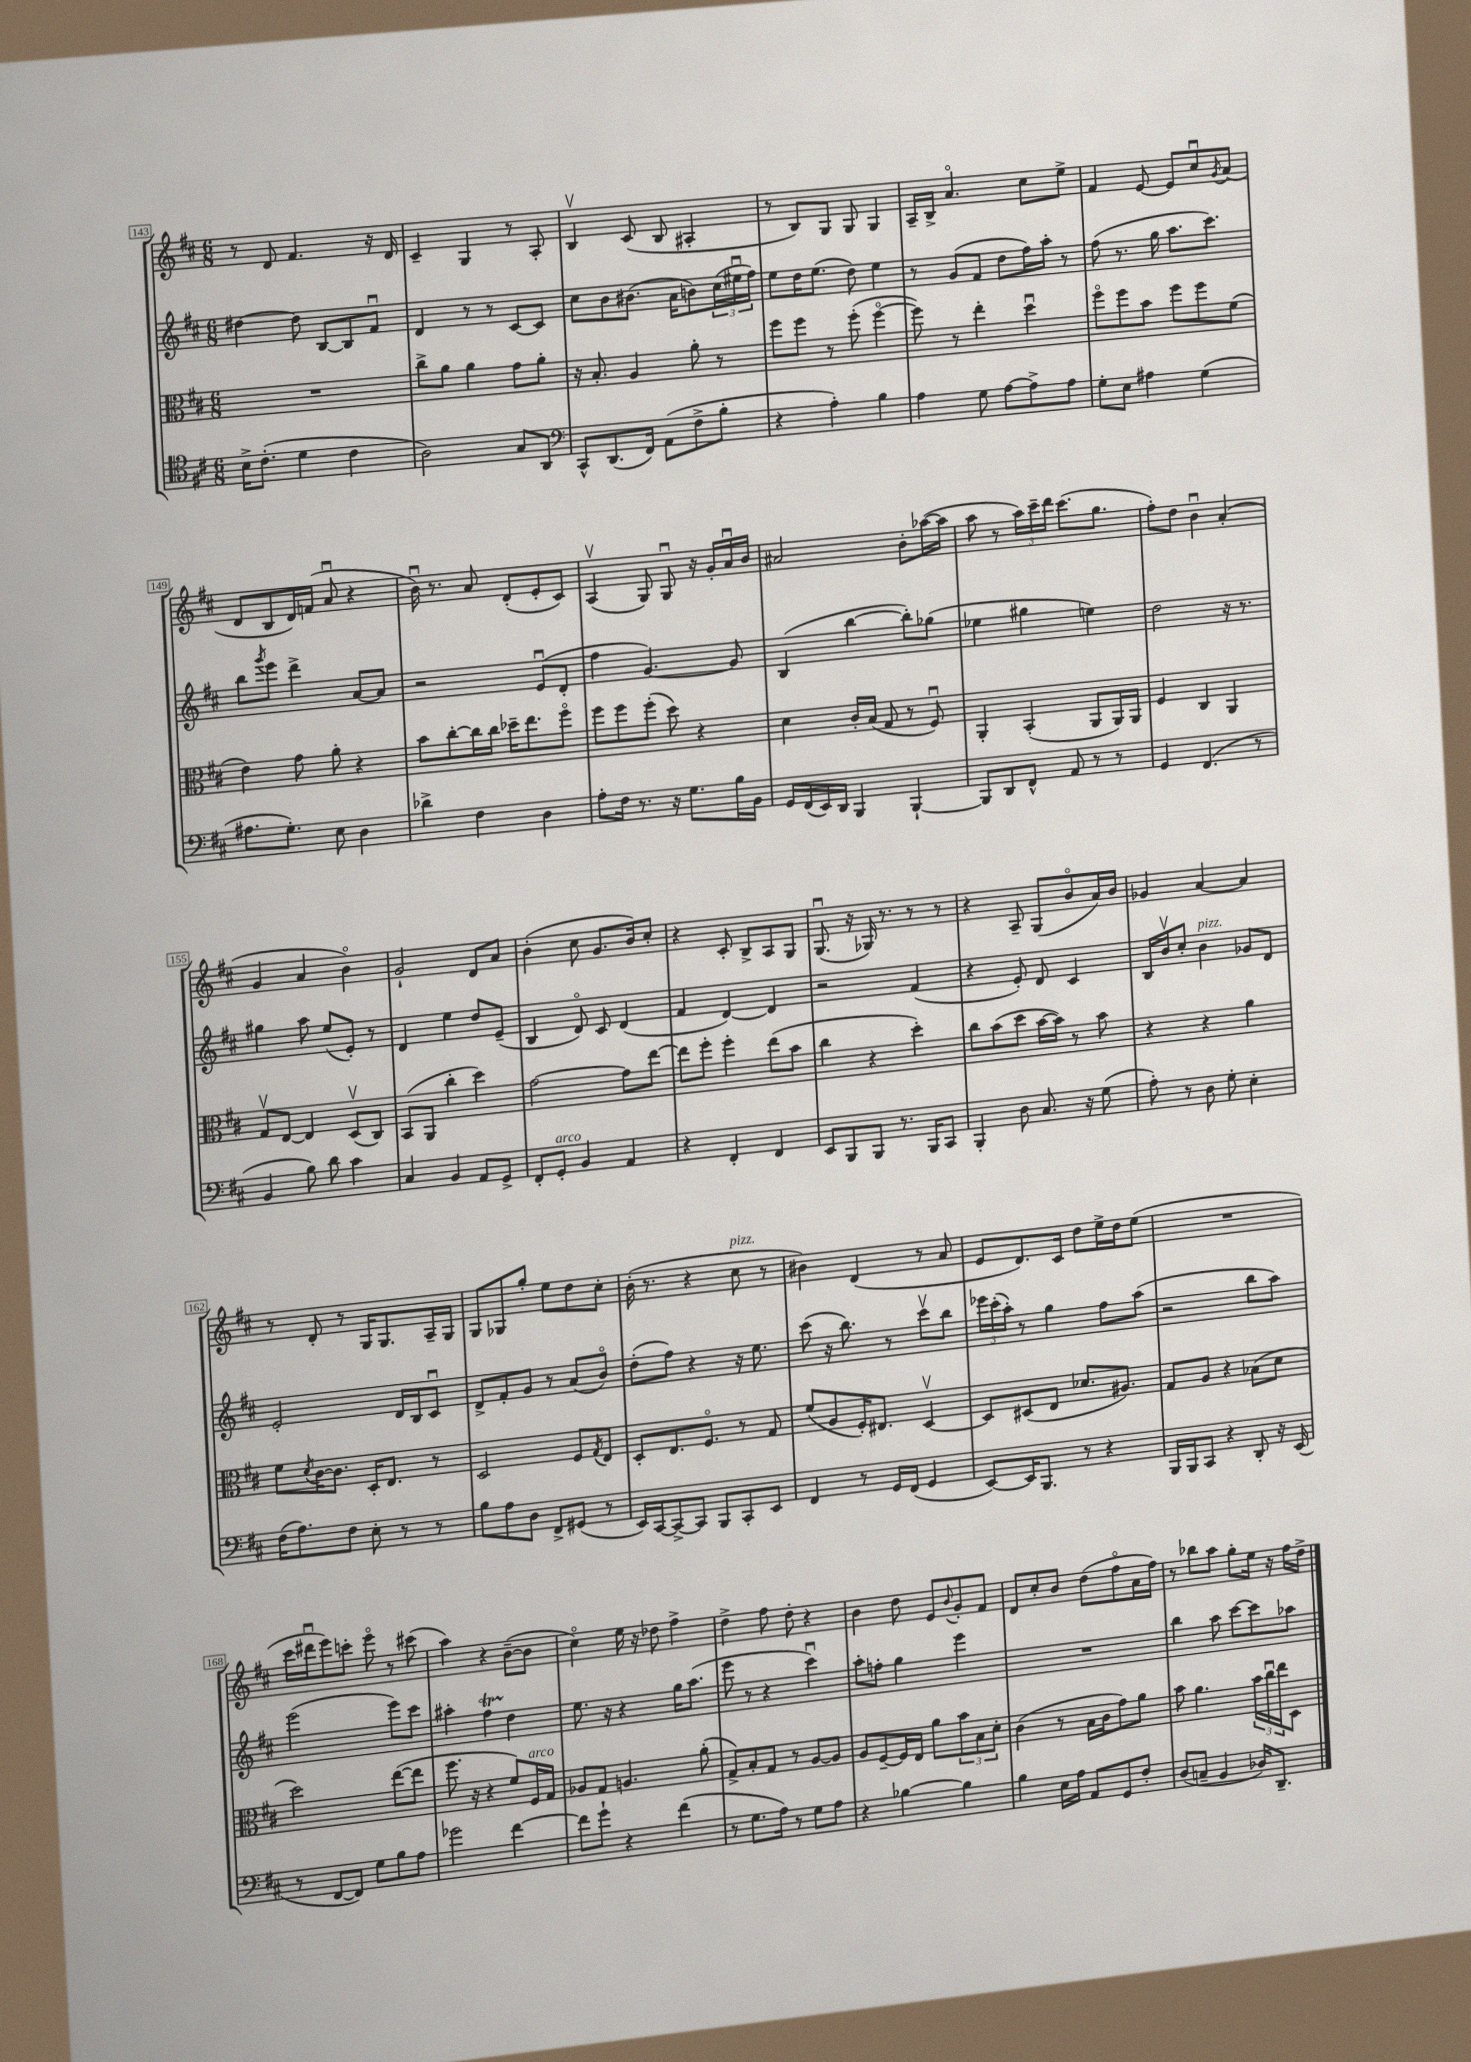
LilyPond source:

<<
\new StaffGroup <<
\new Staff = "s0" {
    \clef treble \key d \major \numericTimeSignature \time 6/8
    r8 d'8 fis'4. r16 d'16 |
    cis'4-- g4 r8 a8-. |
    b4\upbow cis'8( b8 ais4-. |
    r8 b8) g8 g8 g4 |
    a16-- b16-> a'4.\flageolet cis''8 e''8-> |
    fis'4 e'8~ e'8 cis''8\downbow \acciaccatura { g'8 } a'8( |
    d'8 b8 d'16) f'16( a'8\downbow r4 |
    b'16\downbow) r8. a'8 d'8-.( e'8-. cis'8) |
    a4\upbow( g8) g8\downbow r16 g'16-. a'16\downbow b'16 |
    ais'2 b'8-. aes''16~( aes''16 |
    a''8 r8 \tuplet 3/2 { a''16) cis'''16-- d'''16 } cis'''8.( g''8. |
    fis''8-.) d''8 b'4\downbow a'4-.( |
    g'4 a'4 b'4\flageolet) |
    g'2-! d'8 a'8 |
    b'4-.( cis''8 g'8. b'16) cis''8-. |
    r4 cis'8-. b8-> a8 g8 |
    g8.\downbow( r16 ges16) r8. r8 r8 |
    r4 a8-- g8( b'8\flageolet a'16) b'16 |
    ges'4 a'4~ a'4 |
    r8 d'8-. r8 g16 g8. a16-- g16 |
    g8 ges8 g''8-. e''8 d''8 cis''8-. |
    b'16-.( r8. r4 cis''8^\markup { \italic "pizz." } r8 |
    bis'4) d'4( r8 a'8 |
    e'8 d'8.) cis'16 d''8 e''16-> d''16 e''8( |
    R2. |
    cis'''16 dis'''16\downbow e'''8) c'''8-. e'''8\flageolet r8 cis'''8( |
    a''4) r4 b'8~--( b'8 |
    cis''4\flageolet) e''16 r16 des''8 fis''4-> |
    d''4-> fis''8 d''8-. r4 |
    b'4 d''8 e'8 \appoggiatura { b'8 } g'8-. fis'8 |
    d'8 cis''8-. b'8 d''8( fis''8\flageolet a'16 fis''16) |
    r8 bes''8 a''8 g''8-. e''16 r16 fis''16 d''16-> \bar "|." |
}
\new Staff = "s1" {
    \clef treble \key d \major \numericTimeSignature \time 6/8
    dis''4~ dis''8 b8~ b8 fis'8\downbow |
    d'4 r8 r8 cis'8~ cis'8 |
    cis''8 b'8 bis'8.( a'16 b'8) \tuplet 3/2 { cis''16( eis''16\downbow fis''16) } |
    e''8 d''16 e''8.( d''8) e''4 |
    r8 g'8( fis'8 d''8 fis''16) a''16-. r8 |
    fis''8( r8. g''16 a''8. cis'''8.) |
    b''8 \acciaccatura { g'''8 } e'''8 d'''4-> a'8~ a'8 |
    r2 e'8\downbow( d'8-. |
    fis''4 g'4.~) g'8 |
    b4( b''4~ b''8-.) ges''8( |
    ees''4 gis''4 e''4) |
    d''2 r16 r8. |
    gis''4 a''8 e''8( e'8-.) r8 |
    d'4 e''4 d''8 e'8--( |
    b4 d'8\flageolet) cis'8 d'4( |
    fis'4 d'4~) d'4 |
    r2 fis'4( |
    r4 e'8-.) d'8 cis'4 |
    b16 b'16\upbow cis''8-. b'4^\markup { \italic "pizz." } ges'8 d'8 |
    e'2-. d'16 b16 cis'8\downbow |
    d'8-> fis'8-. g'8 r8 a'8( b'8\flageolet) |
    d''8-.( fis''8) r4 r16 e''8. |
    cis'''8( r16 b''8.) r8 cis'''8\upbow b''8 |
    \tuplet 3/2 { ees'''16 cis'''16-.( a''16-.) } r8 g''4 fis''8 a''8( |
    r2 b''8 a''8) |
    e'''2( e'''8) cis'''8 |
    ais''4-. fis''4\startTrillSpan d''4\stopTrillSpan |
    e''8. r16 r4 g''16 a''8.( |
    e'''8 r8 r4 cis'''4\downbow) |
    a''8-. f''8-. g''4 e'''4 |
    R2. |
    b''4 a''8 cis'''8~ cis'''8 aes''8 \bar "|." |
}
\new Staff = "s2" {
    \clef alto \key d \major \numericTimeSignature \time 6/8
    R2. |
    cis''8-> a'8 a'4 g'8 a'8-. |
    r16 b8.-. a4 a'8-. r8 |
    fis''8 fis''8 r8 fis''8-.( fis''4~\flageolet |
    fis''8) r8 e''4-. d''4\downbow |
    fis''8\flageolet fis''8 b'8 fis''8 fis''8 fis'8( |
    e'4) g'8 a'8-. r4 |
    b'8 cis''8~-. cis''16 cis''16 des''16-- e''8. fis''8\flageolet |
    fis''8 fis''8 fis''8-.( d''8) r4 |
    d'4 cis'16-. b16( g8 r8 fis8\downbow) |
    a,4-. b,4-.( a,8 a,16) a,16 |
    fis4 cis4 a,4 |
    g8\upbow e8~ e4 d8\upbow( cis8) |
    b,8( a,8 cis''4-. d''4) |
    g'2~ g'8 e''8~ |
    e''8 fis''8-. fis''4-. e''8( b'8 |
    cis''4 r4 d''4-.) |
    cis''8 b'8( d''8 b'16~ b'16) r8 b'8 |
    r4 r4 a'4 |
    fis'8 \acciaccatura { d'8 } cis'16~ cis'8. d16-. e8. r8 |
    d2 fis8 \acciaccatura { g8 } e8 |
    d8-. e8. fis8.\flageolet r8 g8 |
    fis'8( a8 fis16-.) eis8. d4~\upbow |
    d8 dis8( e8 des'8. ais8.) |
    g8 a8 r4 bes8( d'8 |
    d''2) e''8~( e''8 |
    fis''8. r16 r4 fis'8) fis16^\markup { \italic "arco" } g16 |
    aes8 g8 a4. a'8-.( |
    g8->) b8-. g8 r8 a8~ a8 |
    a8 fis8~-- fis16 e16 a'8 \tuplet 3/2 { b'8 b8 d'8-. } |
    cis'4( r8 b16 cis'16 g'8) a'8 |
    b'8 a'4. \tuplet 3/2 { b'16 cis''16\downbow e''16 } d8 \bar "|." |
}
\new Staff = "s3" {
    \clef tenor \key d \major \numericTimeSignature \time 6/8
    b16-> cis'8.-.( d'4 cis'4 |
    a2) g8 a,8 |
    \clef bass cis,8-^ d,8.( fis,16) a,8( fis8-> b8-. |
    r4 a4-.) b4 |
    a4 g8 a8~ a8-> a8 |
    g8-. e8 ais4 g4( |
    ais8. g8.-.) e8 d4 |
    des'4-> fis4 d4 |
    a8-. fis16 r8. r16 g8. b16 b,16 |
    g,16 fis,16( e,16) d,16 b,,4 b,,4~-! |
    b,,8 d,8 fis,8-^ a,8 r8 r8 |
    g,4 fis,4.( r8 |
    b,4 b8) d'8 cis'4 |
    cis4 b,4 a,8 g,8-> |
    fis,8-. g,8-.^\markup { \italic "arco" } b,4 a,4 |
    r4 fis,4-. fis,4 |
    e,8 b,,8 b,,8 r8. b,,16 cis,8 |
    b,,4-. d8 cis8. r16 g8( |
    a8-.) r8 d8 g8-. e4-. |
    fis16( a8.) fis8 e8-. r8 r8 |
    b8 a8 d8 fis,8-> gis,8( r8 |
    e,16) cis,16~ cis,8~-> cis,8 b,,8 cis,8-. e,8 |
    fis,4 r8 g,16 fis,16( g,4 |
    e,8~) e,16 b,,8. r8 r4 |
    b,,16 b,,16 cis,8 r4 d,8-. r16 e,16( |
    r8 fis,8~ fis,8) g8 b8 a8 |
    ges'2 fis'4~ |
    fis'8 g'8-! r4 fis'4( |
    r8 g8. a16) r8 g8 a8 |
    r4 bes4~ bes4 |
    b4 e16 a16 a,8 g,8 fis8-. |
    d8( c8-- b,4 des16) d,8.-- \bar "|." |
}
>>
>>
\layout { \context { \Score currentBarNumber = #143 \override BarNumber.stencil = #(make-stencil-boxer 0.1 0.3 ly:text-interface::print) } }
